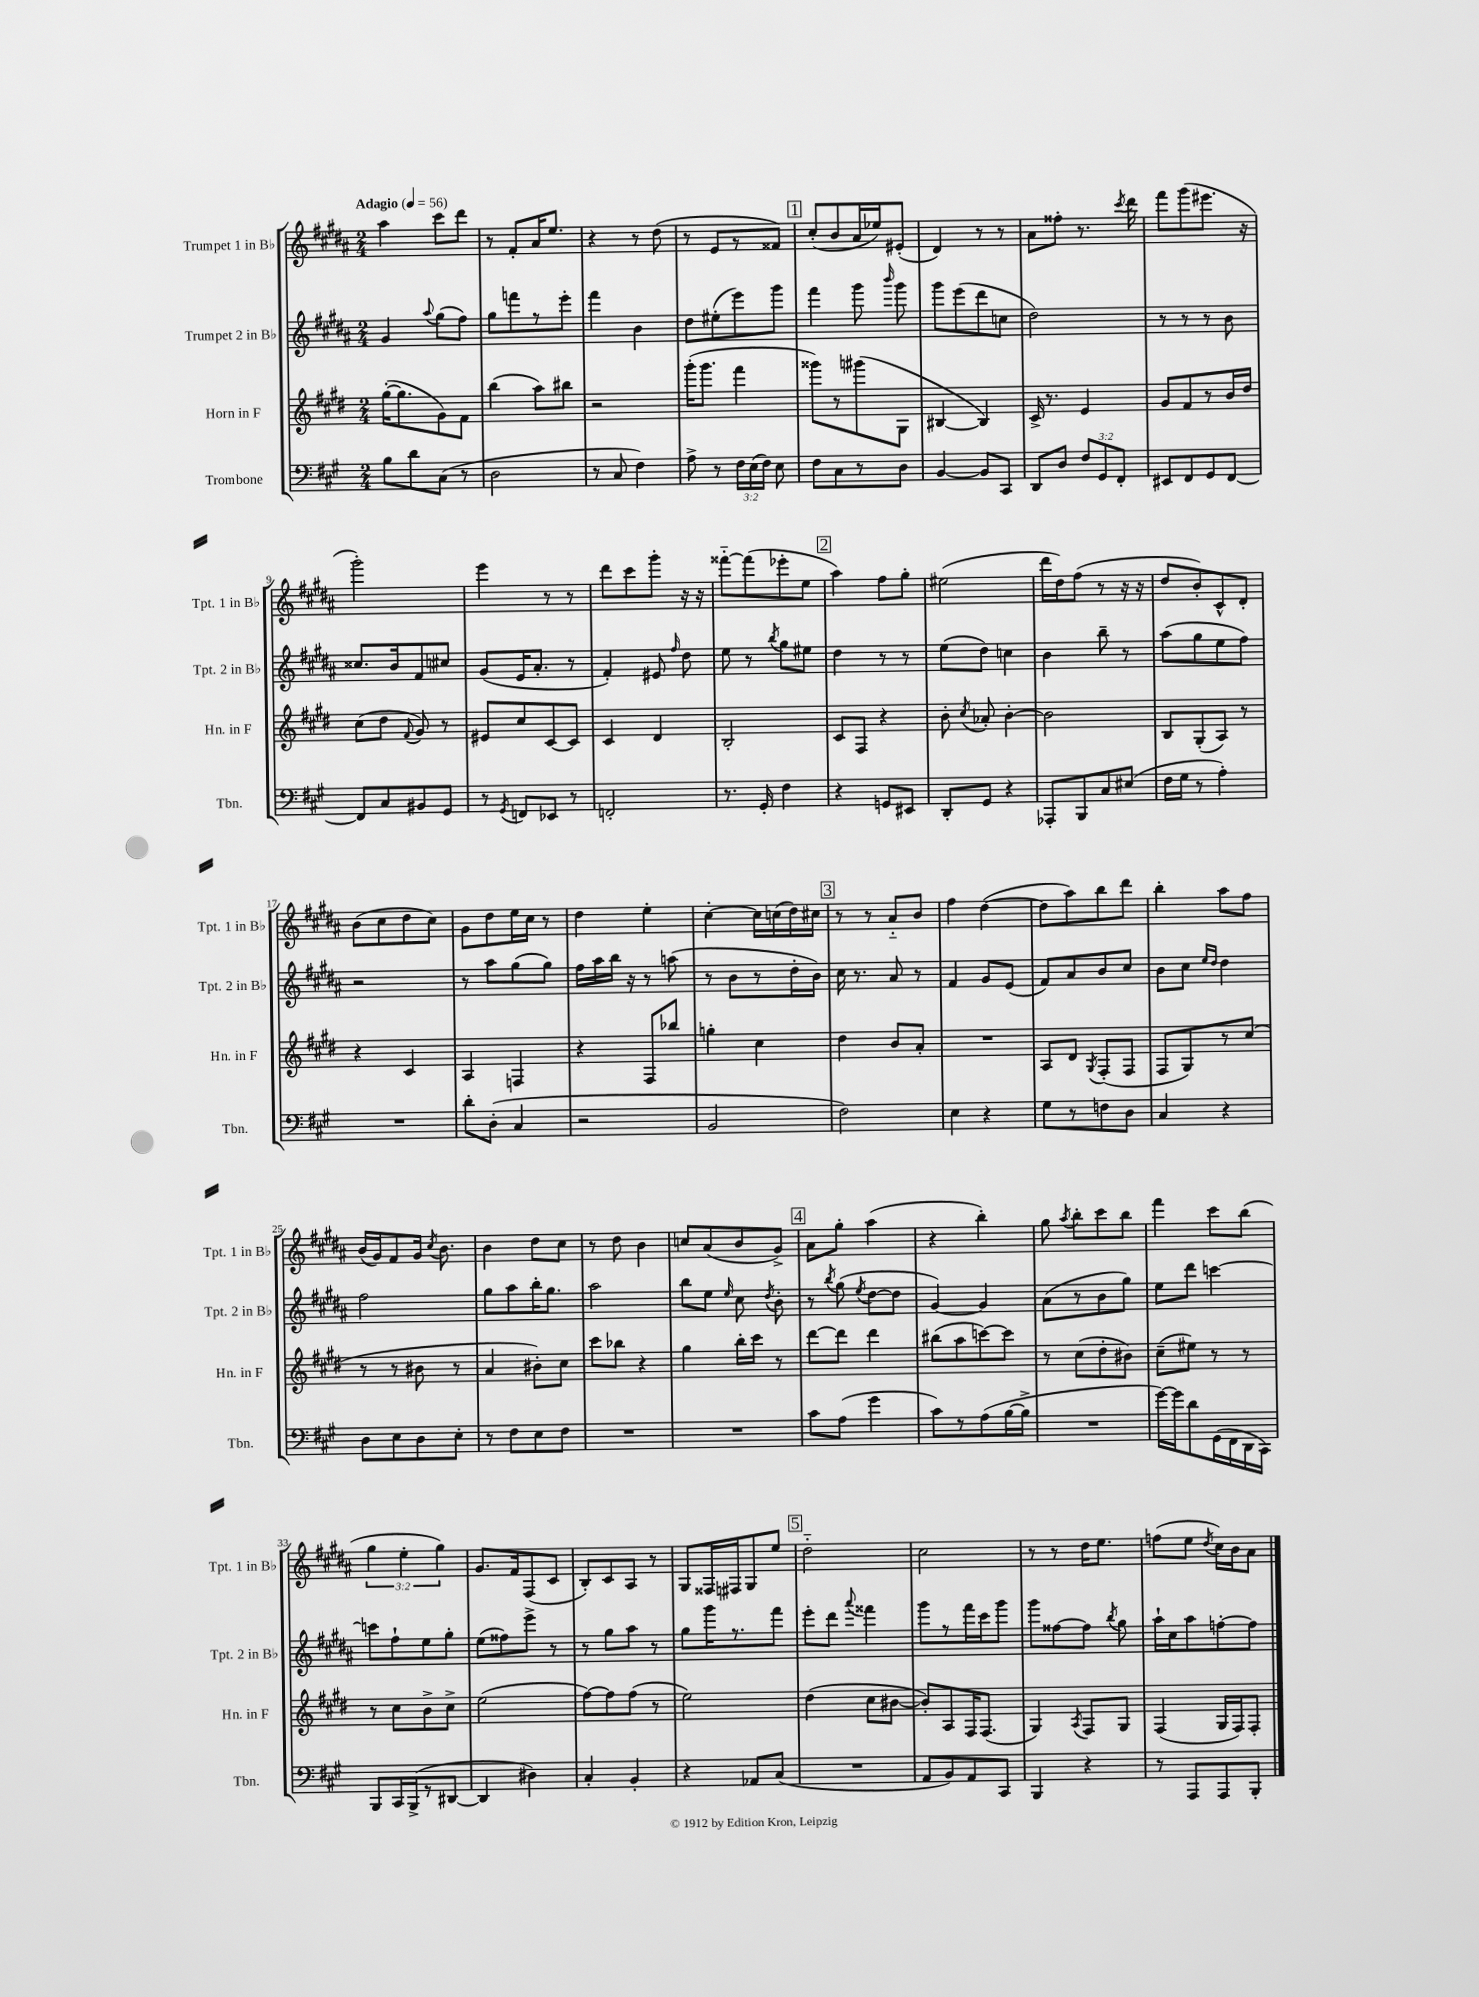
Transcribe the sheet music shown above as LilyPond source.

<<
\new StaffGroup <<
\new Staff = "s0" \with { instrumentName = "Trumpet 1 in Bb" shortInstrumentName = "Tpt. 1 in Bb" } {
    \clef treble \key b \major \numericTimeSignature \time 2/4 \override Staff.TupletNumber.text = #tuplet-number::calc-fraction-text \tempo "Adagio" 4 = 56
    \autoBeamOff ais''4 cis'''8[ dis'''8] |
    r8 fis'8[-. ais'16 e''8.] |
    r4 r8 dis''8( |
    r8 e'8[ r8 fisis'8]) |
    \mark \markup { \box "1" } cis''8[-.( b'8 ais'16 ees''16) eis'8]-.( |
    dis'4) r8 r8 |
    ais'8[ fisis''8]-. r8. \acciaccatura { cis'''8 } dis'''16 |
    fis'''8[ gis'''8( eis'''8.] r16 |
    gis'''2-.) |
    e'''4 r8 r8 |
    dis'''8[ cis'''8 gis'''8]-. r16 r16 |
    fisis'''8[~-_ fisis'''8( ees'''8-. e''8] |
    \mark \markup { \box "2" } ais''4) fis''8[ gis''8]-. |
    eis''2( |
    dis'''16[ dis''16) fis''8]( r8 r16 r16 |
    dis''8[ b'8-.) cis'8-^ dis'8]-. |
    b'8[( cis''8 dis''8 cis''8]) |
    gis'8[ dis''8 e''16 cis''16] r8 |
    dis''4 e''4-. |
    cis''4~-. cis''16[ c''16( dis''16) cis''16] |
    \mark \markup { \box "3" } r8 r8 ais'8[-_ b'8] |
    fis''4 dis''4~( |
    dis''8[ ais''8) b''8 dis'''8] |
    b''4-. ais''8[ fis''8] |
    b'16[( gis'16) fis'8 gis'16] \acciaccatura { cis''8 } b'8. |
    b'4 dis''8[ cis''8] |
    r8 dis''8 b'4 |
    c''8[ ais'8( b'8 gis'8]->) |
    \mark \markup { \box "4" } ais'8[ gis''8]-. ais''4( |
    r4 b''4-.) |
    gis''8 \acciaccatura { ais''8 } b''8[-. cis'''8 b''8] |
    fis'''4 cis'''8[ b''8]( |
    \tuplet 3/2 { gis''4 e''4-. gis''4) } |
    gis'8.[ fis'16 fis8( cis'8] |
    b8[-.) cis'8 ais8] r8 |
    gis8[ fisis16 fis16 gis8 e''8] |
    \mark \markup { \box "5" } dis''2-_ |
    cis''2 |
    r8 r8 dis''16[ e''8.] |
    f''8[( e''8] \acciaccatura { dis''8 } cis''16[) b'16 ais'8] \bar "|." |
}
\new Staff = "s1" \with { instrumentName = "Trumpet 2 in Bb" shortInstrumentName = "Tpt. 2 in Bb" } {
    \clef treble \key b \major \numericTimeSignature \time 2/4
    \autoBeamOff gis'4 \appoggiatura { ais''8 } gis''8[( fis''8]) |
    gis''8[ f'''8 r8 e'''8]-. |
    fis'''4 b'4 |
    dis''8[ eis''8-.( e'''8) gis'''8] |
    \mark \markup { \box "1" } fis'''4 gis'''8 \grace { b'''16 } gis'''8 |
    gis'''8[ e'''8( dis'''8 c''8] |
    dis''2) |
    r8 r8 r8 b'8 |
    cisis''8.[ b'16 fis'8 cis''8] |
    gis'8[( e'16 ais'8.]-. r8 |
    fis'4-.) eis'8 \grace { fis''16 } dis''8 |
    e''8 r8 \acciaccatura { b''8 } gis''8[ eis''8] |
    \mark \markup { \box "2" } dis''4 r8 r8 |
    e''8[( dis''8]) c''4 |
    b'4 b''8-- r8 |
    ais''8[( gis''8 e''8 fis''8]) |
    r2 |
    r8 ais''8[ gis''8( gis''8]) |
    fis''16[ ais''16 b''16] r16 r8 a''8( |
    r8 b'8[ r8 dis''16-. b'16]) |
    \mark \markup { \box "3" } cis''16 r8. ais'8 r8 |
    fis'4 gis'8[ e'8]( |
    fis'8[) ais'8 b'8 cis''8] |
    b'8[ cis''8] \grace { e''16[ dis''16] } dis''4 |
    fis''2 |
    gis''8[ ais''8 b''16-. gis''8.] |
    ais''2 |
    b''8[ e''8] \grace { e''16 } cis''8 \acciaccatura { dis''8 } b'8-. |
    \mark \markup { \box "4" } r8 \acciaccatura { b''8 } gis''8( \acciaccatura { e''8 } dis''8[~ dis''8] |
    gis'4~) gis'4 |
    ais'8[( r8 b'8 gis''8]) |
    e''8[ dis'''8] c'''4~ |
    c'''8[ fis''8-! e''8 gis''8]-. |
    e''8[( fisis''8) e'''8]-> r8 |
    r8 gis''8[ ais''8] r8 |
    gis''8[ gis'''16 r8. fis'''8] |
    \mark \markup { \box "5" } e'''8[-. dis'''8] \appoggiatura { ais'''8 } fisis'''4 |
    gis'''8[ r8 fis'''16 cis'''16 gis'''8] |
    gis'''8[ fisis''8~ fisis''8] \acciaccatura { b''8 } gis''8 |
    ais''16[-! cis''16 ais''8 f''8~-. f''8] \bar "|." |
}
\new Staff = "s2" \with { instrumentName = "Horn in F" shortInstrumentName = "Hn. in F" } {
    \clef treble \key e \major \numericTimeSignature \time 2/4
    \autoBeamOff gis''16[~-.( gis''8. gis'8) fis'8] |
    b''4( a''8[) bis''8] |
    r2 |
    gis'''16[-.( gis'''8.] fis'''4 |
    \mark \markup { \box "1" } gisis'''8[) r8 gis'''8( gis8] |
    bis4~ bis4) |
    cis'16-> r8. e'4 |
    gis'8[ fis'8 r8 b'16 dis''16] |
    cis''8[( dis''8] \appoggiatura { fis'8 } gis'8) r8 |
    eis'8[ cis''8 cis'8~ cis'8] |
    cis'4 dis'4 |
    b2-. |
    \mark \markup { \box "2" } cis'8[ fis8] r4 |
    b'8-. \acciaccatura { cis''8 } aes'8-. b'4~-. |
    b'2 |
    b8[ gis8-.( a8]) r8 |
    r4 cis'4 |
    a4 f4 |
    r4 fis8[ bes''8] |
    g''4-. cis''4 |
    \mark \markup { \box "3" } dis''4 b'8[ a'8]-. |
    R2 |
    a8[ dis'8] \acciaccatura { gis8 } fis8[-.( fis8] |
    fis8[ gis8) r8 cis''8]( |
    r8 r8 bis'8 r8 |
    a'4 bis'8[-.) cis''8] |
    cis'''8[ bes''8] r4 |
    gis''4 b''16[-. cis'''16] r8 |
    \mark \markup { \box "4" } dis'''8[~ dis'''8] dis'''4 |
    bis''8[( a''8 c'''8~) c'''8] |
    r8 cis''8[( dis''8-. bis'8]) |
    cis''8[--( eis''8]) r8 r8 |
    r8 cis''8[ b'8-> cis''8]-> |
    e''2( |
    fis''8[~) fis''8 fis''8]( r8 |
    e''2) |
    \mark \markup { \box "5" } dis''4( cis''8[ bis'8]~ |
    bis'8[-.) a8 fis16 fis8.]( |
    gis4) \acciaccatura { a8 } fis8[ gis8] |
    fis4( gis16[ fis16) fis8]-. \bar "|." |
}
\new Staff = "s3" \with { instrumentName = "Trombone" shortInstrumentName = "Tbn." } {
    \clef bass \key a \major \numericTimeSignature \time 2/4 \override Staff.TupletNumber.text = #tuplet-number::calc-fraction-text
    \autoBeamOff b8[ d'8 cis8]( r8 |
    d2 |
    r8 cis8 fis4) |
    a8-> r8 \tuplet 3/2 { fis16[ e16( fis16]) } e8 |
    \mark \markup { \box "1" } fis8[ cis8 r8 d8] |
    b,4~ b,8[ cis,8] |
    d,8[ d8] \tuplet 3/2 { fis8[ gis,8 fis,8]-. } |
    eis,8[ fis,8 gis,8 fis,8]~ |
    fis,8[ cis8 bis,8 gis,8] |
    r8 \acciaccatura { gis,8 } f,8[ ees,8] r8 |
    f,2-. |
    r8. gis,16-. fis4 |
    \mark \markup { \box "2" } r4 g,8[ eis,8] |
    d,8[-. gis,8] r4 |
    aes,,8[-. b,,8 cis8 eis8]( |
    fis16[ gis16] r8 a4-.) |
    R2 |
    d'8[-. d8]-.( cis4 |
    r2 |
    b,2 |
    \mark \markup { \box "3" } fis2) |
    e4 r4 |
    gis8[ r8 f8 d8] |
    cis4 r4 |
    d8[ e8 d8 e8]-. |
    r8 fis8[ e8 fis8] |
    R2 |
    R2 |
    \mark \markup { \box "4" } cis'8[ a8]( gis'4 |
    cis'8[) r8 a8( b16~ b16]-> |
    R2 |
    gis'16[~) gis'16 d'8 gis,16( fis,16 d,16 cis,16]) |
    b,,8[ cis,16 b,,16->( r8 dis,8]~ |
    dis,4 dis4) |
    cis4-. b,4-. |
    r4 aes,8[ cis8]( |
    \mark \markup { \box "5" } R2 |
    a,8[ b,8) a,8 cis,8] |
    b,,4 r4 |
    r8 a,,8[ a,,8 b,,8]-. \bar "|." |
}
>>
>>
